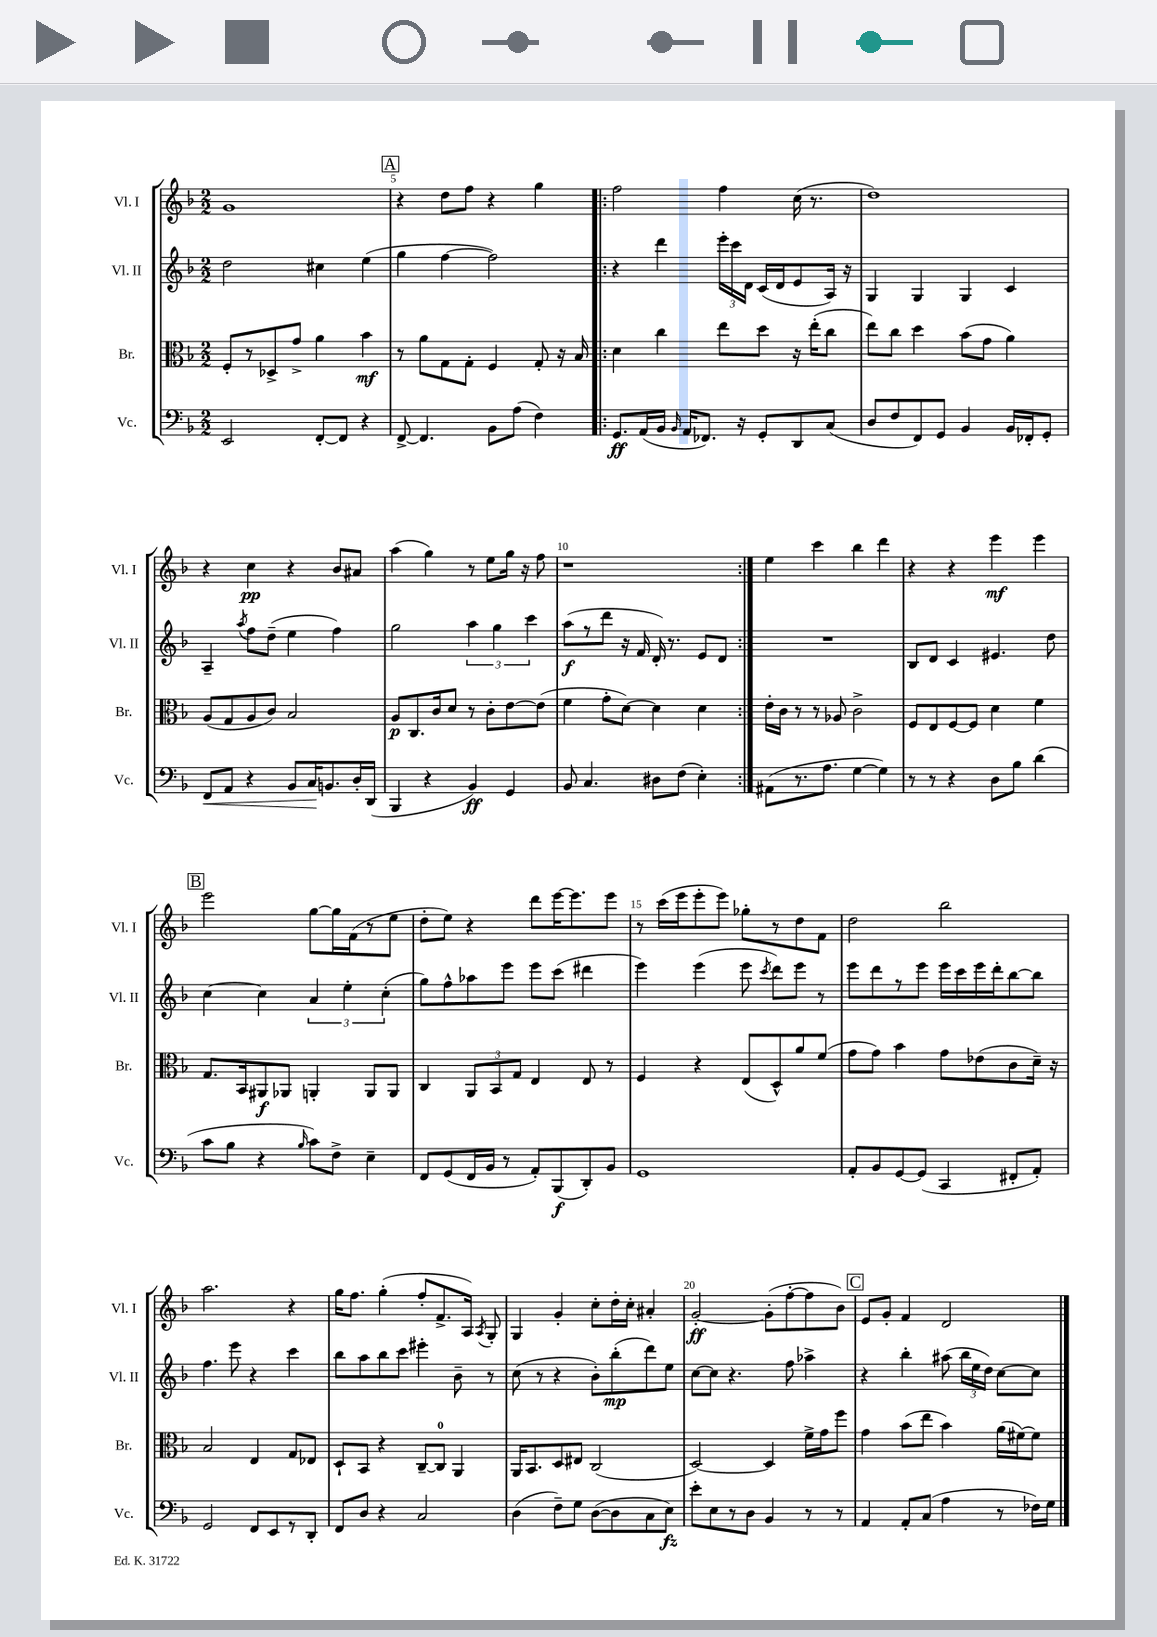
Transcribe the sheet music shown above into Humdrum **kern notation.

**kern	**dynam	**kern	**dynam	**kern	**dynam	**kern	**dynam
*part4	*part4	*part3	*part3	*part2	*part2	*part1	*part1
*staff4	*staff4	*staff3	*staff3	*staff2	*staff2	*staff1	*staff1
*I"Vc.	*	*I"Br.	*	*I"Vl. II	*	*I"Vl. I	*
*I'Vc.	*	*I'Br.	*	*I'Vl. II	*	*I'Vl. I	*
*clefF4	*	*clefC3	*	*clefG2	*	*clefG2	*
*k[b-]	*	*k[b-]	*	*k[b-]	*	*k[b-]	*
*M2/2	*	*M2/2	*	*M2/2	*	*M2/2	*
=4	=4	=4	=4	=4	=4	=4	=4
2EE/	.	8F'/L	.	2dd\	.	1g	.
.	.	8r	.	.	.	.	.
.	.	8D-X^/	.	.	.	.	.
.	.	8g^/J	.	.	.	.	.
[8FF'/L	.	4a\	.	4cc#X\	.	.	.
8FF/J]	.	.	.	.	.	.	.
4r	.	4b-\	mf	(4ee\	.	.	.
!!LO:REH:place=s1:t=A
=5	=5	=5	=5	=5	=5	=5	=5
[8FF^/	.	8r	.	4gg\	.	4r	.
4.FF/]	.	8a\L	.	.	.	.	.
.	.	8G\	.	[4ff\	.	8dd\L	.
.	.	8G'\J	.	.	.	8ff\J	.
8BB-\L	.	4F/	.	2ff\])	.	4r	.
(8A\J	.	.	.	.	.	.	.
4F\)	.	8G'/	.	.	.	4gg\	.
.	.	16r	.	.	.	.	.
.	.	16B-/	.	.	.	.	.
=6!|:	=6!|:	=6!|:	=6!|:	=6!|:	=6!|:	=6!|:	=6!|:
8.GG/L	ff	4d\	.	4r	.	2ff\	.
(16AA/L	.	.	.	.	.	.	.
16BB-/JJ	.	4cc\	.	4ddd\	.	.	.
16qqBB-/	.	.	.	.	.	.	.
16AA/KL	.	.	.	.	.	.	.
8.FF-X/J)	.	.	.	.	.	.	.
.	.	8ee\L	.	24eee'\LL	.	4ff\	.
.	.	.	.	24ccc\	.	.	.
16r	.	.	.	.	.	.	.
.	.	.	.	24d\JJ	.	.	.
8GG'/L	.	8dd\J	.	(16c/LL	.	.	.
.	.	.	.	16d/J	.	.	.
8DD/	.	16r	.	8e/	.	(16cc\	.
.	.	(16ee'\KL	.	.	.	8.r	.
(8C/J	.	8cc\J	.	16A/Jk)	.	.	.
.	.	.	.	16r	.	.	.
=7	=7	=7	=7	=7	=7	=7	=7
8D/L	.	8ee\L)	.	4G/	.	1dd)	.
8F/	.	8cc\J	.	.	.	.	.
8FF/)	.	4dd\	.	4G/	.	.	.
8GG/J	.	.	.	.	.	.	.
4BB-/	.	(8b-\L	.	4G/	.	.	.
.	.	8g\J	.	.	.	.	.
16BB-/LL	.	4a\)	.	4c/	.	.	.
16FF-X'/J	.	.	.	.	.	.	.
8GG'/J	.	.	.	.	.	.	.
!!LO:LB:g=z
=8	=8	=8	=8	=8	=8	=8	=8
!	!LO:HP:b	!	!	!	!	!	!
8FF/L	<	(8A/L	.	4A~/	.	4r	.
8AA/J	.	8G/	.	.	.	.	.
.	.	.	.	8qaa/	.	.	.
4r	.	8A/	.	8ff\L	.	4cc\	pp
.	.	8c/J)	.	(8dd~\J	.	.	.
8BB-/L	.	2B-/	.	4ee\	.	4r	.
16C/K	.	.	.	.	.	.	.
8.BBn/	[	.	.	.	.	.	.
.	.	.	.	4ff\)	.	8b-/L	.
16D'/L	.	.	.	.	.	8a#X/J	.
(16DD/JJ	.	.	.	.	.	.	.
=9	=9	=9	=9	=9	=9	=9	=9
4BBB-/	.	8A/L	p	2gg\	.	(4aa\	.
.	.	8.C/	.	.	.	.	.
4r	.	.	.	.	.	4gg\)	.
.	.	16c/k	.	.	.	.	.
.	.	8d/J	.	.	.	.	.
4BB-/)	ff	8r	.	6aa\	.	8r	.
.	.	8c'\L	.	.	.	8ee\L	.
.	.	.	.	6gg\	.	.	.
4GG/	.	[8e\	.	.	.	16gg\Jk	.
.	.	.	.	.	.	16r	.
.	.	.	.	6ccc\	.	.	.
.	.	(8e\J]	.	.	.	8ff\	.
=10	=10	=10	=10	=10	=10	=10	=10
8BB-/	.	4f\	.	(8aa\L	f	1r	.
4.C/	.	.	.	8r	.	.	.
.	.	8g'\L	.	8ddd\J	.	.	.
.	.	[8d\J)	.	16r	.	.	.
.	.	.	.	16f/	.	.	.
8D#X\L	.	4d\]	.	16d'/)	.	.	.
.	.	.	.	8.r	.	.	.
(8F\J	.	.	.	.	.	.	.
4E'\)	.	4d\	.	8e/L	.	.	.
.	.	.	.	8d/J	.	.	.
=11:|!	=11:|!	=11:|!	=11:|!	=11:|!	=11:|!	=11:|!	=11:|!
(8AA#X\L	.	16e'\LL	.	1r	.	4ee\	.
.	.	16c\JJ	.	.	.	.	.
8.r	.	8r	.	.	.	.	.
.	.	8r	.	.	.	4ccc\	.
8.A\J	.	.	.	.	.	.	.
.	.	8A-X/	.	.	.	.	.
[4G\	.	2c^\	.	.	.	4bb-\	.
4G\])	.	.	.	.	.	4ddd\	.
=12	=12	=12	=12	=12	=12	=12	=12
8r	.	8F/L	.	8B-/L	.	4r	.
8r	.	8E/	.	8d/J	.	.	.
4r	.	[8F/	.	4c/	.	4r	.
.	.	8F/J]	.	.	.	.	.
8D\L	.	4d\	.	4.e#X/	.	4eee\	mf
8B-\J	.	.	.	.	.	.	.
(4d\	.	4f\	.	.	.	4eee\	.
.	.	.	.	8dd\	.	.	.
!!LO:LB:g=z
!!LO:REH:place=s1:t=B
=13	=13	=13	=13	=13	=13	=13	=13
8c\L	.	8.G/L	.	[4cc\	.	2eee\	.
8B-\J	.	.	.	.	.	.	.
.	.	16BB-/k	.	.	.	.	.
4r	.	8AA#X/	f	4cc\]	.	.	.
.	.	8AA-X/J	.	.	.	.	.
16qqB-/	.	.	.	.	.	.	.
8c\L)	.	4AAn'/	.	6a/	.	[8gg\L	.
8F^\J	.	.	.	.	.	16gg\L]	.
.	.	.	.	6ee'\	.	.	.
.	.	.	.	.	.	(16f\J	.
4E~\	.	8AA/L	.	.	.	8r	.
.	.	.	.	(6cc'\	.	.	.
.	.	8AA/J	.	.	.	8ee\J	.
=14	=14	=14	=14	=14	=14	=14	=14
8FF/L	.	4C/	.	8gg\L)	.	8dd'\L	.
(8GG/	.	.	.	8ff^^\	.	8ee\J)	.
16FF/L	.	12AA/L	.	8aa-X\	.	4r	.
16BB-/JJ	.	.	.	.	.	.	.
.	.	12BB-/	.	.	.	.	.
8r	.	.	.	8eee\J	.	.	.
.	.	12G/J	.	.	.	.	.
8AA'/L)	.	4E/	.	8eee\L	.	8ddd\L	.
(8BBB-/	f	.	.	(8ccc\J	.	[16eee\K	.
.	.	.	.	.	.	8.eee\]	.
8DD'/)	.	8E/	.	4ddd#X\	.	.	.
8BB-/J	.	8r	.	.	.	8eee\J	.
=15	=15	=15	=15	=15	=15	=15	=15
1GG	.	4F/	.	4eee\)	.	8r	.
.	.	.	.	.	.	(16ccc\LL	.
.	.	.	.	.	.	16eee\J	.
.	.	4r	.	(4eee\	.	8eee'\	.
.	.	.	.	.	.	8eee\J)	.
.	.	(8E/L	.	8eee\	.	8gg-X'\L	.
.	.	.	.	8qccc/	.	.	.
.	.	8D^^/)	.	8ddd\L)	.	8r	.
.	.	8a/	.	8eee\J	.	8dd\	.
.	.	(8f/J	.	8r	.	8f\J	.
=16	=16	=16	=16	=16	=16	=16	=16
8AA'/L	.	8g\L	.	8eee\L	.	2dd\	.
8BB-/	.	8g\J)	.	8ddd\	.	.	.
[8GG/	.	4b-\	.	8r	.	.	.
(8GG/J]	.	.	.	8eee\J	.	.	.
4CC/	.	8g\L	.	16eee\LL	.	2bb-\	.
.	.	.	.	16ccc\	.	.	.
.	.	(8e-X\	.	16eee\	.	.	.
.	.	.	.	16ddd'\J	.	.	.
8FF#X'/L	.	8c\	.	[8bb-\	.	.	.
8AA'/J)	.	16d~\Jk)	.	8bb-\J]	.	.	.
.	.	16r	.	.	.	.	.
!!LO:LB:g=z
=17	=17	=17	=17	=17	=17	=17	=17
2GG/	.	2B-/	.	4.ff\	.	2.aa\	.
.	.	.	.	8eee\	.	.	.
8FF/L	.	4E/	.	4r	.	.	.
8EE/	.	.	.	.	.	.	.
8r	.	8G/L	.	4ccc\	.	4r	.
8DD'/J	.	8E-X/J	.	.	.	.	.
=18	=18	=18	=18	=18	=18	=18	=18
8FF/L	.	8D`/L	.	8bb-\L	.	16gg\KL	.
.	.	.	.	.	.	8.ff\J	.
8D/J	.	8BB-/J	.	8aa\	.	.	.
4r	.	4r	.	8bb-\	.	(4gg'\	.
.	.	.	.	8ccc\J	.	.	.
2C/	.	[8C~/L	.	4eee#X'\	.	8ff'/L	.
.	.	8C/J]	.	.	.	8.f^/	.
.	.	4AA/	.	8b-~\	.	.	.
.	.	.	.	.	.	16A/Jk)	.
.	.	.	.	.	.	8qA/	.
.	.	.	.	8r	.	8G'/	.
=19	=19	=19	=19	=19	=19	=19	=19
(4D\	.	16AA/KL	.	(8cc\	.	4G/	.
.	.	8.BB-/	.	.	.	.	.
.	.	.	.	8r	.	.	.
8F~\L)	.	8D/	.	4r	.	4g'/	.
8G\J	.	8E#X/J	.	.	.	.	.
([8D\L	.	(2C/	.	8b-'\L)	.	8cc'\L	.
8D\]	.	.	.	(8bb-'\	mp	16dd'\L	.
.	.	.	.	.	.	16cc'\JJ	.
8C\	.	.	.	8ddd\)	.	4a#X'/	.
8E\J)	fz	.	.	8ee\J	.	.	.
=20	=20	=20	=20	=20	=20	=20	=20
8e'\L	.	[2D/)	.	[8cc\L	.	[2g'/	ff
8E\	.	.	.	8cc\J]	.	.	.
8r	.	.	.	4.r	.	.	.
8D\J	.	.	.	.	.	.	.
4BB-/	.	4D/]	.	.	.	(8g'\L]	.
.	.	.	.	8ff\	.	[8ff'\	.
8r	.	16f^\LL	.	4aa-X^\	.	8ff\]	.
.	.	16g\J	.	.	.	.	.
8r	.	8ff\J	.	.	.	8b-\J)	.
!!LO:REH:place=s1:t=C
=21	=21	=21	=21	=21	=21	=21	=21
4AA/	.	4g\	.	4r	.	8e/L	.
.	.	.	.	.	.	8g'/J	.
8AA'/L	.	(8b-\L	.	4bb-'\	.	4f/	.
(8C/J	.	8ee\J	.	.	.	.	.
4A\	.	4b-\)	.	(8aa#X\	.	2d/	.
.	.	.	.	24bb-\LL	.	.	.
.	.	.	.	24ee\	.	.	.
.	.	.	.	24dd\JJ)	.	.	.
8r	.	(16a\LL	.	[8cc\L	.	.	.
.	.	[16f#X\J)	.	.	.	.	.
16F-X\LL)	.	8f#\J]	.	8cc\J]	.	.	.
16G\JJ	.	.	.	.	.	.	.
==	==	==	==	==	==	==	==
*-	*-	*-	*-	*-	*-	*-	*-
